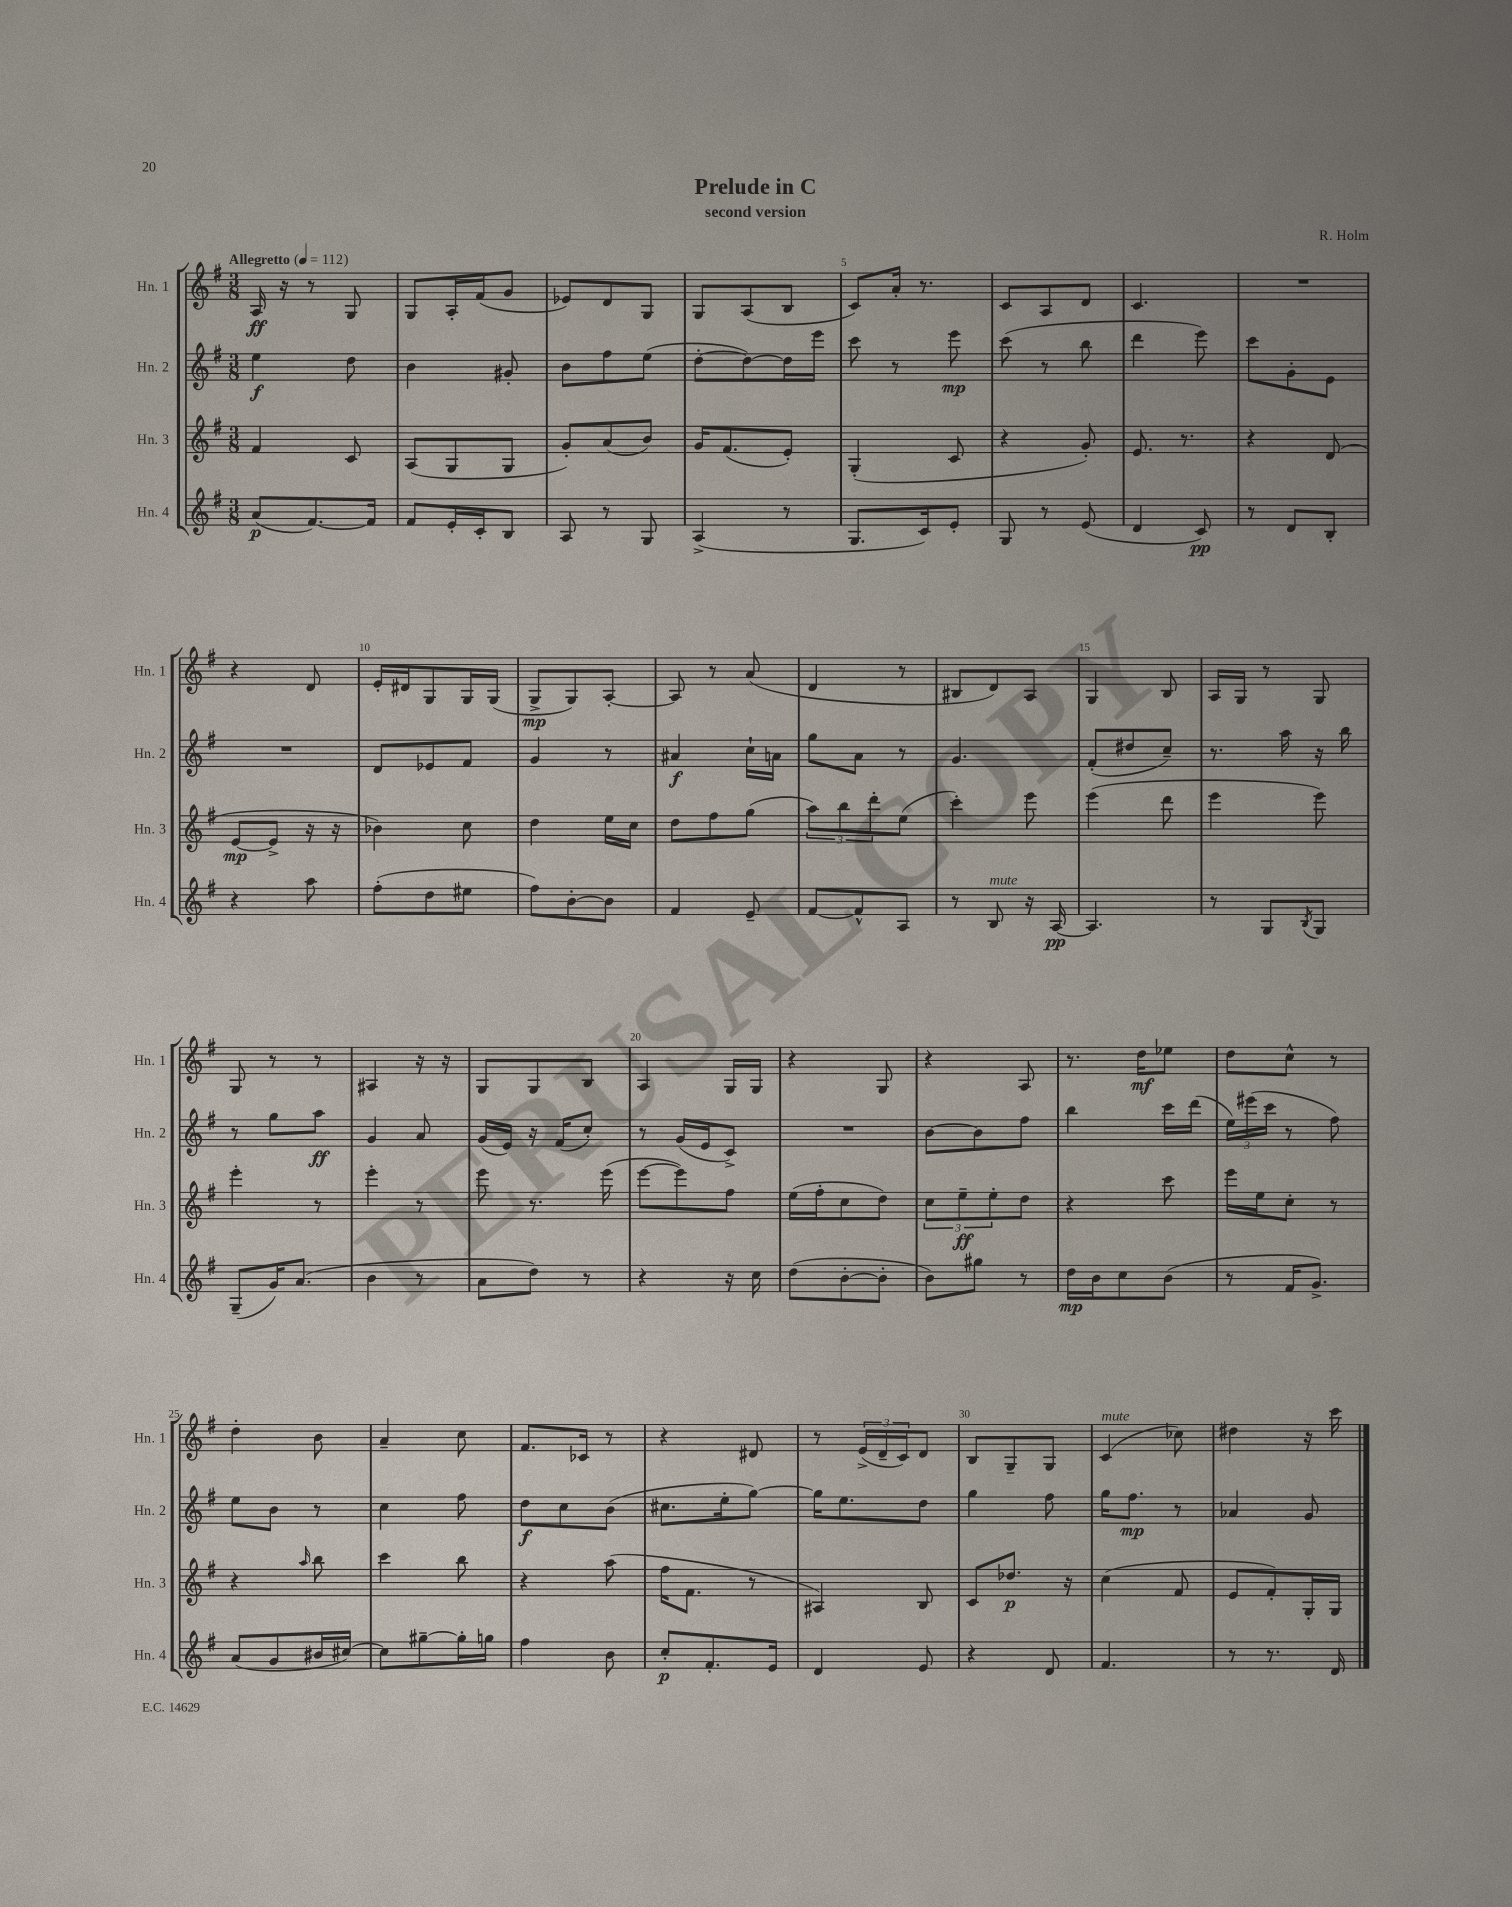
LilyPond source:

\header { title = "Prelude in C" composer = "R. Holm" subtitle = "second version" }
<<
\new StaffGroup <<
\new Staff = "s0" \with { instrumentName = "Hn. 1" shortInstrumentName = "Hn. 1" } {
    \clef treble \key g \major \numericTimeSignature \time 3/8 \tempo "Allegretto" 4 = 112
    a16\ff r16 r8 g8 |
    g8 a16-. fis'16( g'8 |
    ees'8) d'8 g8 |
    g8 a8( b8 |
    c'8) a'16-. r8. |
    c'8 a8 d'8 |
    c'4. |
    R4. |
    r4 d'8 |
    e'16-. dis'16 g8 g16 g16( |
    g8->\mp g8) a8~-. |
    a8 r8 a'8( |
    d'4 r8 |
    bis8 d'8) a8 |
    g4 b8 |
    a16 g16 r8 g8 |
    g8 r8 r8 |
    ais4 r16 r16 |
    g8 g8 b8 |
    a4 g16 g16 |
    r4 g8 |
    r4 a8 |
    r8. d''16\mf ees''8 |
    d''8 c''8-^ r8 |
    d''4-. b'8 |
    a'4-- c''8 |
    fis'8. ces'16 r8 |
    r4 dis'8 |
    r8 \tuplet 3/2 { e'16->( d'16-- c'16) } d'8 |
    b8 g8-- g8 |
    c'4^\markup { \italic "mute" }( ces''8) |
    dis''4 r16 c'''16 \bar "|." |
}
\new Staff = "s1" \with { instrumentName = "Hn. 2" shortInstrumentName = "Hn. 2" } {
    \clef treble \key g \major \numericTimeSignature \time 3/8
    e''4\f d''8 |
    b'4 gis'8-. |
    b'8 fis''8 e''8( |
    d''8~-. d''8~) d''16 e'''16 |
    c'''8 r8 e'''8\mp |
    c'''8( r8 b''8 |
    d'''4 e'''8) |
    c'''8 g'8-. e'8 |
    R4. |
    d'8 ees'8 fis'8 |
    g'4 r8 |
    ais'4\f c''16-! a'16 |
    g''8 a'8 r8 |
    g'4. |
    fis'8-.( dis''8 c''8--) |
    r8. a''16 r16 b''16 |
    r8 g''8 a''8\ff |
    g'4 a'8 |
    g'16( e'16) r16 fis'16( c''8-.) |
    r8 g'16( e'16 c'8->) |
    R4. |
    b'8~ b'8 fis''8 |
    b''4 c'''16 d'''16( |
    \tuplet 3/2 { e''16) eis'''16( c'''16 } r8 fis''8) |
    e''8 b'8 r8 |
    c''4 fis''8 |
    d''8\f c''8 b'8( |
    cis''8. e''16-. g''8~) |
    g''16 e''8. d''8 |
    g''4 fis''8 |
    g''16 fis''8.\mp r8 |
    aes'4 g'8 \bar "|." |
}
\new Staff = "s2" \with { instrumentName = "Hn. 3" shortInstrumentName = "Hn. 3" } {
    \clef treble \key g \major \numericTimeSignature \time 3/8
    fis'4 c'8 |
    a8( g8 g8 |
    g'8-.) a'8( b'8) |
    g'16 fis'8.( e'8-.) |
    g4-.( c'8 |
    r4 g'8-.) |
    e'8. r8. |
    r4 d'8( |
    e'8~\mp e'8-> r16 r16 |
    bes'4) c''8 |
    d''4 e''16 c''16 |
    d''8 fis''8 g''8( |
    \tuplet 3/2 { a''8) b''8 d'''8-. } e''8( |
    c'''4-.) e'''8 |
    e'''4( d'''8 |
    e'''4 e'''8) |
    e'''4-. r8 |
    e'''4-. r8 |
    e'''8 r8. e'''16( |
    e'''8~ e'''8) fis''8 |
    e''16( fis''16-. c''8 d''8) |
    \tuplet 3/2 { c''8 e''8--\ff e''8-. } d''8 |
    r4 c'''8 |
    e'''16 e''16 c''8-. r8 |
    r4 \grace { a''16 } b''8 |
    c'''4 b''8 |
    r4 a''8( |
    fis''16 fis'8. r8 |
    ais4) b8 |
    c'8 des''8.\p r16 |
    c''4( fis'8 |
    e'8 fis'8-.) g16-. g16 \bar "|." |
}
\new Staff = "s3" \with { instrumentName = "Hn. 4" shortInstrumentName = "Hn. 4" } {
    \clef treble \key g \major \numericTimeSignature \time 3/8
    a'8\p( fis'8.~) fis'16 |
    fis'8 e'16-. c'16-. b8 |
    a8 r8 g8 |
    a4->( r8 |
    g8. c'16) e'8-. |
    g8 r8 e'8( |
    d'4 c'8\pp) |
    r8 d'8 b8-. |
    r4 a''8 |
    fis''8-.( d''8 eis''8 |
    fis''8) b'8~-. b'8 |
    fis'4 e'8-- |
    fis'8~ fis'8-^ a8 |
    r8 b8^\markup { \italic "mute" } r16 a16~\pp |
    a4. |
    r8 g8 \acciaccatura { b8 } g8 |
    g8--( g'16) a'8.( |
    b'4 r8 |
    a'8 d''8) r8 |
    r4 r16 c''16 |
    d''8( b'8~-. b'8-. |
    b'8) gis''8 r8 |
    d''16\mp b'16 c''8 b'8( |
    r8 fis'16 g'8.->) |
    a'8( g'8 bis'16 cis''16~) |
    cis''8 gis''8~-- gis''16-. g''16 |
    fis''4 b'8 |
    c''8-.\p fis'8.-. e'16 |
    d'4 e'8 |
    r4 d'8 |
    fis'4. |
    r8 r8. d'16 \bar "|." |
}
>>
>>
\layout { \context { \Score \override BarNumber.break-visibility = ##(#f #t #t) barNumberVisibility = #(every-nth-bar-number-visible 5) } }
